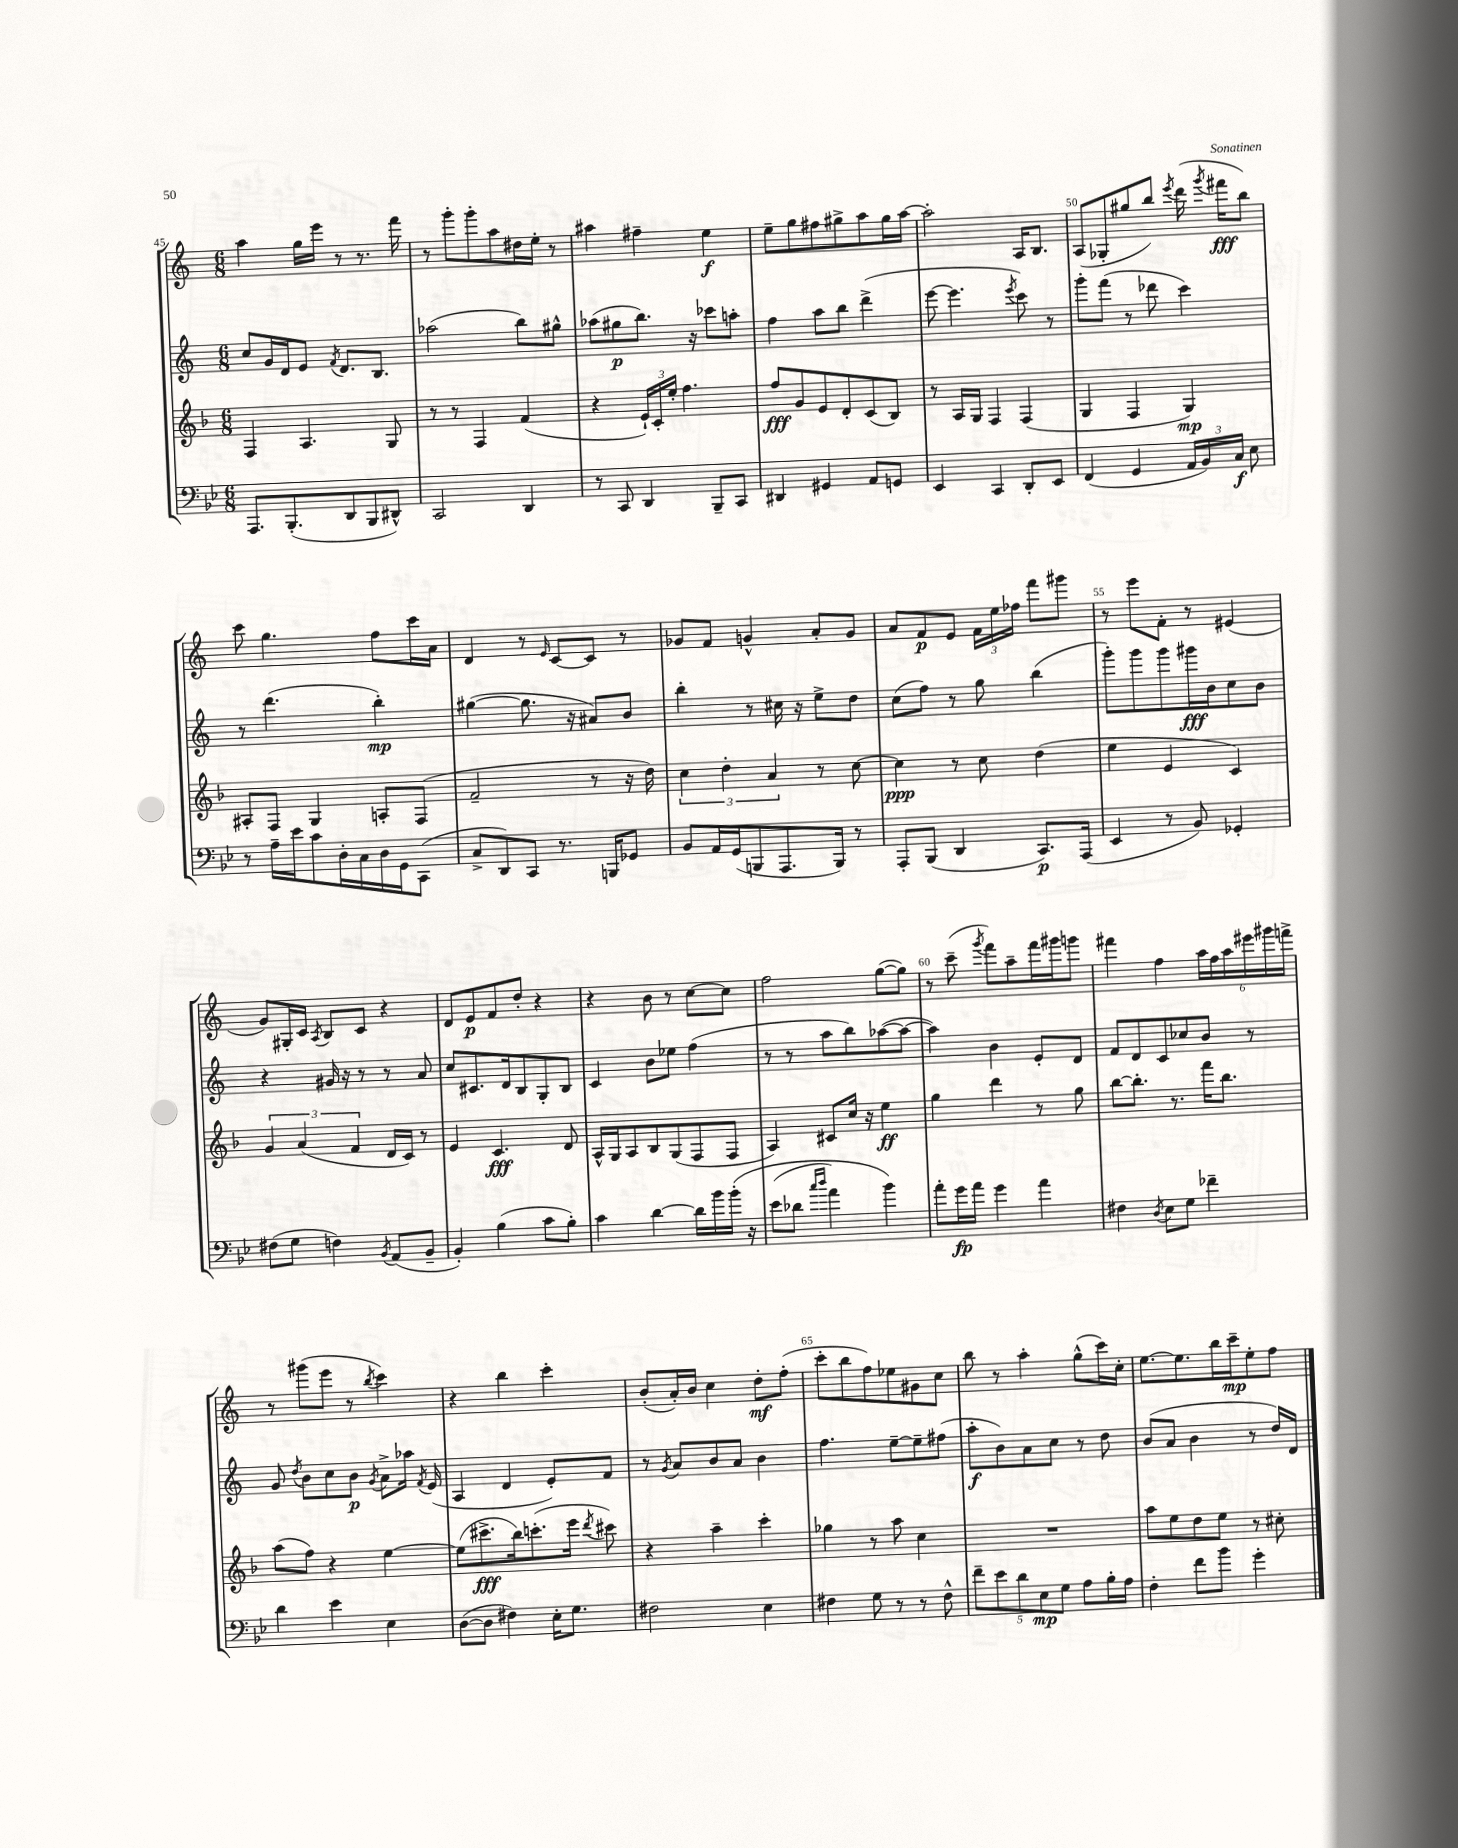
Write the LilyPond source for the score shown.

<<
\new StaffGroup <<
\new Staff = "s0" {
    \clef treble \key c \major \numericTimeSignature \time 6/8
    \autoBeamOff a''4 g''16[ e'''16] r8 r8. f'''16 |
    r8 g'''8[-. g'''8-. a''8 dis''16 e''16]-. r8 |
    ais''4 fis''4-- e''4\f |
    e''8[-- g''8 fis''8 gis''8-> a''8 gis''16 a''16]~ |
    a''2-. a16[ b8.] |
    a8[( ges8-. gis''8 b''8]) \acciaccatura { e'''8 } d'''16( \acciaccatura { g'''8 } fis'''16[\fff b''8]) |
    c'''8 g''4. f''8[ c'''16 a'16] |
    d'4 r8 \grace { e'16 } c'8[~ c'8] r8 |
    ges'8[ f'8] g'4-^ a'8[-. g'8] |
    a'8[ f'8\p e'8] \tuplet 3/2 { f'16[ e''16 fes''16] } f'''8[ gis'''8] |
    r8 e'''8[ f'8]-. r8 eis'4( |
    g'8[) gis16-. c'16] \acciaccatura { a8 } b8[ c'8] r4 |
    d'8[ e'8\p f'8 d''8]-. r4 |
    r4 b'8 r8 c''8[~ c''8] |
    f''2 g''8[~( g''8]) |
    r8 c'''8--( \acciaccatura { g'''8 } f'''8[) a''8-- f'''16 gis'''16 g'''8] |
    fis'''4 f''4 \tuplet 6/4 { a''16[ f''16 a''16 eis'''16 gis'''16 f'''16]-> } |
    r8 gis'''8[( e'''8] r8 \acciaccatura { b''8 } c'''4) |
    r4 b''4 c'''4-. |
    b'8[-.( a'16-.) b'16] c''4 d''8[-.\mf f''8]-.( |
    c'''8[-. b''8 f''8) ees''8 gis'8 c''8] |
    b''8 r8 a''4-. g''8[-^( c'''16) c''16]-. |
    e''8.[~ e''8. b''16 c'''16--\mp e''8-. f''8] \bar "|." |
}
\new Staff = "s1" {
    \clef treble \key c \major \numericTimeSignature \time 6/8
    \autoBeamOff c''8[ g'16 d'16 e'8] \acciaccatura { f'8 } d'8.[ b8.] |
    aes''2( b''8[) gis''8]-^ |
    aes''8[( gis''8\p b''8.]) r16 ces'''8[ a''8]-. |
    f''4 a''8[ b''8] d'''4->( |
    e'''8~ e'''4. \acciaccatura { e'''8 } c'''8) r8 |
    g'''8[-. f'''8]( r8 des'''8 c'''4) |
    r8 d'''4.( b''4-.\mp) |
    gis''4~( gis''8. r16 ais'8[) b'8] |
    b''4-. r8 cis''16 r16 e''8[-> d''8] |
    c''8[( f''8]) r8 g''8 b''4( |
    g'''8[-.) g'''8 g'''8 gis'''16\fff b'16 c''8 b'8] |
    r4 gis'16 r16 r8 r8 a'8 |
    c''8[ cis'8. d'16 b8 g8-. b8] |
    c'4 b'8[ ees''8] f''4( |
    r8 r8 a''8[ b''8) aes''8~( aes''8]~ |
    aes''4) b'4 e'8[-. d'8] |
    f'8[ d'8 c'8 ces''8 b'8] r8 |
    g'8 \acciaccatura { d''8 } b'8[ c''8 b'8]\p \acciaccatura { g'8 } a'8[-> aes''16] \acciaccatura { f'8 } e'16( |
    a4 d'4 e'8[-.) f'8] |
    r8 \acciaccatura { g'8 } a'8[ b'8 a'8] b'4 |
    f''4. e''8[~-- e''8-- fis''8]( |
    a''8[-.\f b'8) a'8 c''8] r8 d''8 |
    b'8[( a'8] b'4 r8 d''16[) d'16] \bar "|." |
}
\new Staff = "s2" {
    \clef treble \key f \major \numericTimeSignature \time 6/8
    \autoBeamOff f4 a4. g8 |
    r8 r8 f4 f'4( |
    r4 \tuplet 3/2 { e'16[-!) c'16-. e''16]-. } f''4. |
    f''8[\fff g'8 e'8 d'8-. c'8( bes8]) |
    r8 a16[ g16] f4 f4( |
    g4 f4 g4\mp) |
    ais8[-. f8] g4 a8[-. f8]( |
    f'2-- r8 r16 d''16) |
    \tuplet 3/2 { c''4 d''4-. a'4 } r8 c''8~ |
    c''4\ppp r8 c''8 d''4( |
    e''4 e'4 c'4) |
    \tuplet 3/2 { g'4 a'4( f'4 } d'16[ c'16]) r8 |
    e'4 c'4.\fff d'8 |
    a16[-^ g16 a8 bes8 g8( f8 f8] |
    a4) cis'8[ c''16] r16 e''4\ff |
    g''4 d'''4 r8 g''8 |
    bes''8[~ bes''8.]-. r8. f'''16[ bes''8.] |
    a''8[( f''8]) r4 e''4~ |
    e''8[( cis'''8.->\fff bes''16) c'''8.-.( e'''16] \acciaccatura { d'''8 } cis'''8) |
    r4 a''4-- c'''4-. |
    ges''4 r8 a''8 c''4 |
    R2. |
    a''8[ e''8 d''8 e''8] r8 cis''8-. \bar "|." |
}
\new Staff = "s3" {
    \clef bass \key bes \major \numericTimeSignature \time 6/8
    \autoBeamOff a,,8.[ bes,,8.-.( d,8 bes,,8 dis,8]-^) |
    c,2 d,4 |
    r8 c,8 d,4 bes,,8[-- c,8] |
    dis,4 gis,4 a,8[ g,8] |
    ees,4 c,4 d,8[-. ees,8] |
    f,4( g,4 \tuplet 3/2 { a,16[ bes,16) c16]\f } ees8 |
    r8 a16[-- ees'16 c'8 d16-. c16 d16 g,16 c,8]( |
    c8[-> d,8) c,8] r8. b,,16[ ges,8] |
    bes,8[ a,16 g,16( b,,8 a,,8. b,,16]) r8 |
    a,,8[-. bes,,8]( d,4 c,8.[\p) a,,16]( |
    ees,4 r8 bes,8) ges,4-. |
    fis8[( g8] f4) \acciaccatura { bes,8 } a,8[( bes,8]-- |
    bes,4-.) bes4( c'8[ bes8]-.) |
    c'4 d'4~ d'16[ bes'16 bes'16]-.\( r16 |
    ees'8[( des'8] \grace { c''16[ d''16] } a'4) bes'4\) |
    a'8[-. g'16\fp a'16] g'4 a'4 |
    fis4 \acciaccatura { d8 } ees8[ g8] fes'4-- |
    d'4 ees'4 ees4 |
    d8[~( d8] fis4) ees16[-. g8.] |
    fis2 ees4 |
    fis4 g8 r8 r8 fis8-^ |
    \tuplet 5/4 { f'8[-- ees'8 d'8 ees8\mp g8] } a8[ bes16-. a16] |
    f4-. f'8[ bes'8] g'4-. \bar "|." |
}
>>
>>
\layout { \context { \Score currentBarNumber = #45 \override BarNumber.break-visibility = ##(#f #t #t) barNumberVisibility = #(every-nth-bar-number-visible 5) } }
